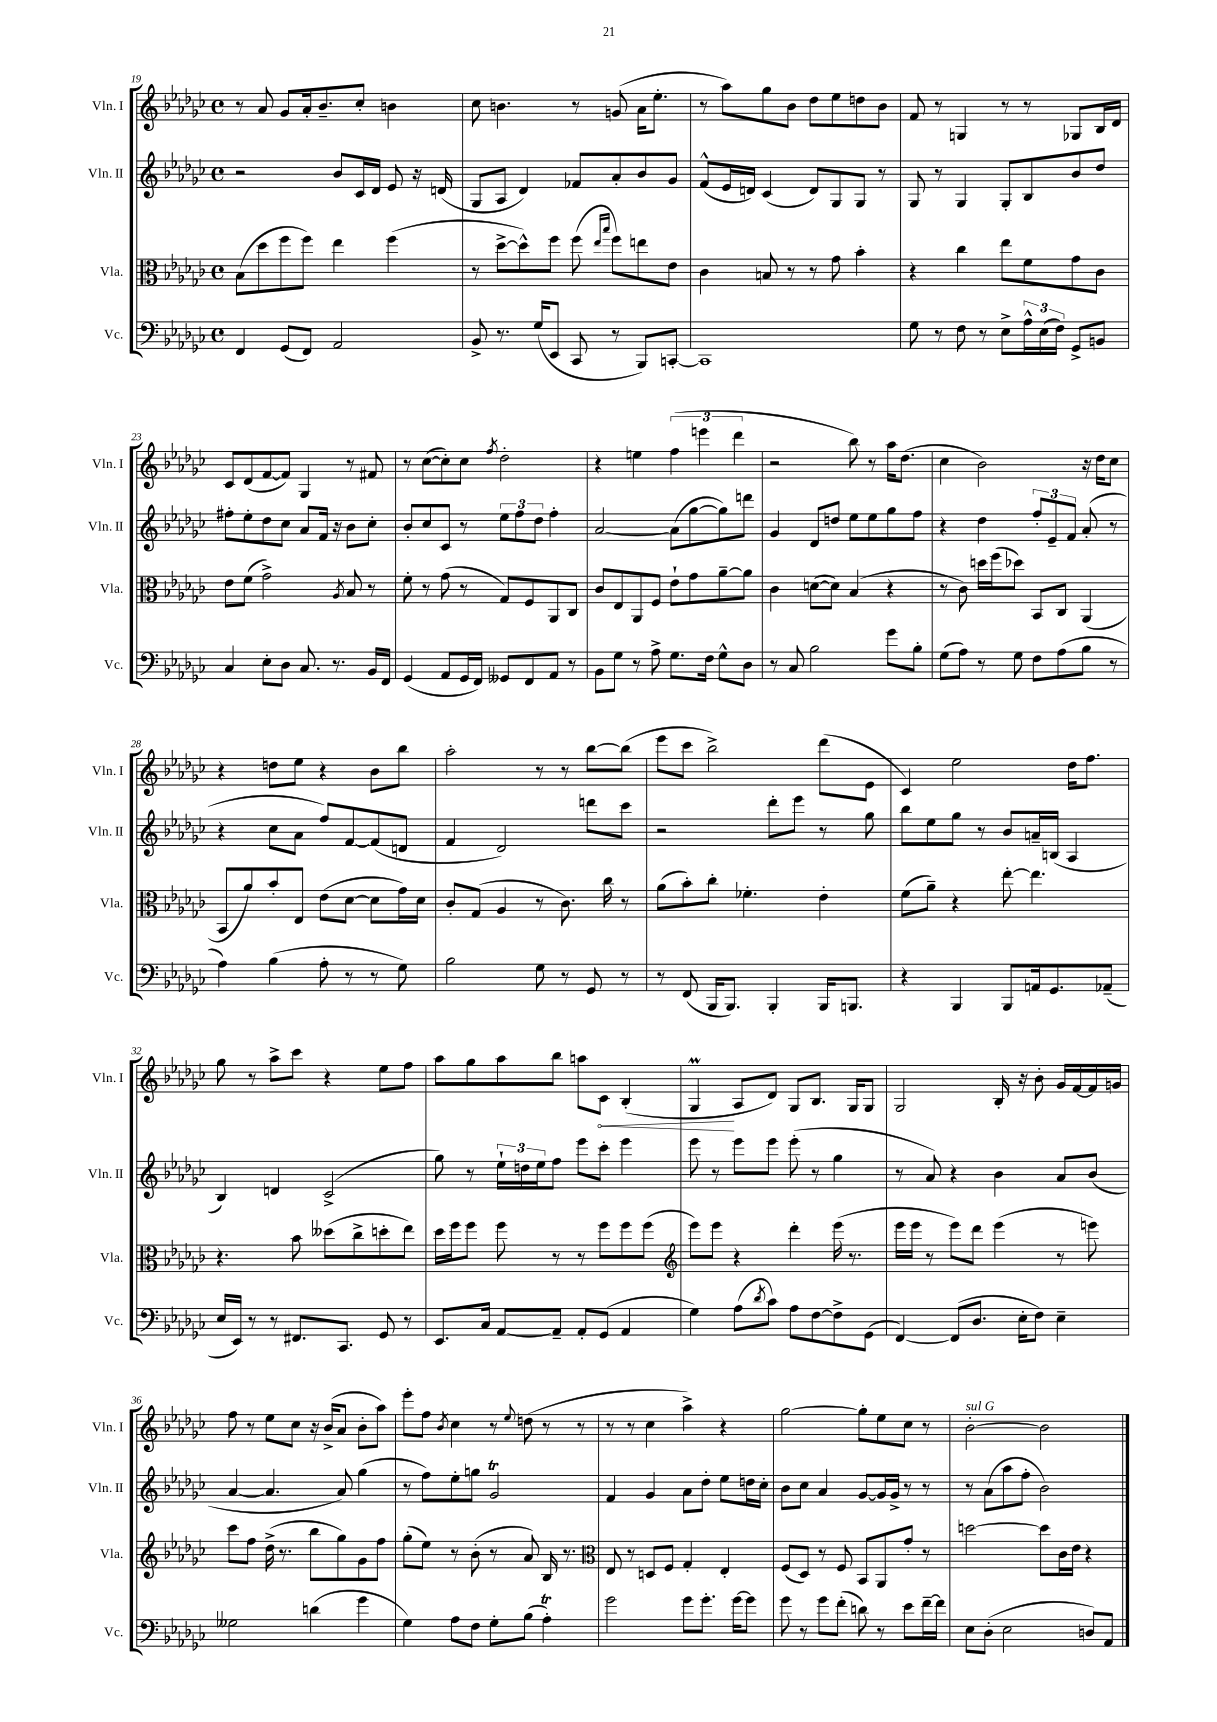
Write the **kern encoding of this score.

**kern	**kern	**kern	**kern
*staff4	*staff3	*staff2	*staff1
*clefF4	*clefC3	*clefG2	*clefG2
*k[b-e-a-d-g-c-]	*k[b-e-a-d-g-c-]	*k[b-e-a-d-g-c-]	*k[b-e-a-d-g-c-]
*M4/4	*M4/4	*M4/4	*M4/4
*met(c)	*met(c)	*met(c)	*met(c)
4FF	(8B-	2r	8r
.	8dd-	.	8a-
(8GG-	8ff	.	8g-
8FF)	8ff)	.	16a-'
.	.	.	8.b-~
2AA-	4ee-	8b-	.
.	.	16c-	8cc-'
.	.	16d-	.
.	(4ff	8e-	4b
.	.	16r	.
.	.	(16d	.
=	=	=	=
8BB-^	8r	8G-	8cc-
8.r	[8dd-^	8A-	4.b
.	8dd-^^])	4d-)	.
(16G-	.	.	.
8EE-	8ff	.	.
8CC-	(8ff	8f-	8r
.	16qqee-	.	.
.	16qqbb-	.	.
8r	8ff)	8a-'	(8g
8BBB-)	8ee	8b-	16a-
.	.	.	8.ee-'
[8CC'	8e-	8g-	.
=	=	=	=
1CC]	4c-	(8f^^	8r
.	.	16e-	8aa-)
.	.	16d)	.
.	8B	(4c-	8gg-
.	8r	.	8b-
.	8r	8d)	8dd-
.	8g-	8G-	8ee-
.	4b-'	8G-	8dd
.	.	8r	8b-
=	=	=	=
8G-	4r	8G-	8f
8r	.	8r	8r
8F	4cc-	4G-	4G
8r	.	.	.
8E-^	8ee-	8G-'	8r
24A-^^	8f	8B-	8r
(24E-	.	.	.
24F)	.	.	.
8GG-^	8g-	8b-	8G-
8BB	8c-	8dd-	16B-
.	.	.	16d-
=	=	=	=
4C-	8e-	8ff#'	8c-
.	(8f	8ee-'	(8d-
8E-'	2g-^)	8dd-	[8f
8D-	.	8cc-	8f])
8.C-	.	8a-	4G-
.	.	16f	.
8.r	.	16r	.
.	8qA-	.	.
.	8B-	8b-	8r
16BB-	8r	8cc-'	8f#
16FF	.	.	.
=	=	=	=
(4GG-	8f'	8b-'	8r
.	8r	8cc-	([8cc-
8AA-	(8g-	8c-	8cc-'])
16GG-	8r	8r	8cc-
16FF)	.	.	.
.	.	.	8qff
8GG--	8G-)	12ee-	2dd-'
.	.	12ff	.
8FF	8F	.	.
.	.	12dd-	.
8AA-	8AA-	4ff'	.
8r	8C-	.	.
=	=	=	=
8BB-	8c-	[2a-	4r
8G-	8E-	.	.
8r	8AA-	.	4ee
8A-^	8F	.	.
8.G-	8e-`	(8a-]	(6ff
.	8g-	[8gg-	.
.	.	.	6eee
16F	.	.	.
8G-^^	[8a-~	8gg-])	.
.	.	.	6ddd-
8D-	8a-]	8ddd	.
=	=	=	=
8r	4c-	4g-	2r
8C-	.	.	.
2B-	([8d	8d-	.
.	8d])	8dd	.
.	(4B-	8ee-	8bb-)
.	.	8ee-	8r
8g-	4r	8gg-	16aa-
.	.	.	(8.dd-
8B-'	.	8ff	.
=	=	=	=
(8G-	8r	4r	4cc-
8A-)	8c-)	.	.
8r	16dd	4dd-	2b-)
.	(16ff	.	.
8G-	8dd-)	.	.
8F	8BB-	12ff'	.
.	.	12e-~	.
(8A-	8C-	.	.
.	.	12f	.
8B-	(4AA-	(8a-'	16r
.	.	.	16dd-
8r	.	8r	8cc-
=	=	=	=
4A-)	8BB-	4r	4r
.	8a-)	.	.
(4B-	8b-'	8cc-	8dd
.	8E-	8a-	8ee-
8A-'	(8e-	8ff)	4r
8r	[8d-	[8f	.
8r	8d-]	(8f]	8b-
8G-)	16g-)	8d	8bb-
.	16d-	.	.
=	=	=	=
2B-	8c-'	4f	2aa-'
.	(8G-	.	.
.	4A-	2d-)	.
8G-	8r	.	8r
8r	8.c-)	.	8r
8GG-	.	8ddd	[8bb-
.	16cc-	.	.
8r	8r	8ccc-	(8bb-]
=	=	=	=
8r	(8a-	2r	8eee-
(8FF	8b-')	.	8ccc-
16BBB-	8cc-'	.	2bb-^)
8.BBB-)	.	.	.
.	4.f-'	.	.
4BBB-'	.	8ddd-'	.
.	.	8eee-	.
16BBB-	4e-'	8r	(8ddd-
8.BBB	.	.	.
.	.	8gg-	8e-
=	=	=	=
4r	(8f	8bb-	4c-)
.	8a-~)	8ee-	.
4BBB-	4r	8gg-	2ee-
.	.	8r	.
8BBB-	[8ee-'	8b-	.
16AA	4.ee-]	16a~	.
8.GG-	.	(16B	.
.	.	4A-	16dd-
.	.	.	8.ff
(8AA-~	.	.	.
=	=	=	=
16E-	4.r	4B-)	8gg-
16EE-)	.	.	.
8r	.	.	8r
8r	.	4d	8aa-^
8.FF#	8b-	.	8ccc-
.	(8dd--	(2c-^	4r
8.CC-	.	.	.
.	8cc-^	.	.
8GG-	8dd'	.	8ee-
8r	8ee-)	.	8ff
=	=	=	=
8.EE-	16dd-	8gg-)	8aa-
.	16ff	.	.
.	8ff	8r	8gg-
16C-	.	.	.
[8AA-	8ff	24ee-`	8aa-
.	.	24dd	.
.	.	24ee-	.
8AA-~]	8r	8ff	8bb-
8AA-'	8r	8eee-	8aa
(8GG-	8ff	8ccc-'	8c-
4AA-	8ff	4eee-	(4B-'
.	(8ff	.	.
=	=	=	=
*	*clefG2	*	*
4G-)	8eee-)	8eee-	4G-
.	8eee-	8r	.
(8A-	4r	8eee-	8A-
8qd-	.	.	.
8c-)	.	8eee-	8d-)
8A-	4ddd-'	(8eee-'	8G-
[8F	.	8r	8.B-
8F^]	(16eee-	4gg-	.
.	8.r	.	16G-
(8GG-	.	.	8G-
=	=	=	=
[4FF)	16eee-	8r	2G-
.	16eee-	.	.
.	8r	8a-)	.
(8FF]	8eee-)	4r	.
8.D-	8ddd-	.	.
.	(4eee-	4b-	16B-'
16E-'	.	.	16r
8F)	.	.	8b-'
4E-~	8r	8a-	16g-
.	.	.	[16f
.	8eee)	(8b-	16f]
.	.	.	16g
=	=	=	=
2G--	8ccc-	[4a-	8ff
.	8ff	.	8r
.	(16dd-^	4.a-]	8ee-
.	8.r	.	.
.	.	.	8cc-
(4d	8bb-	.	16r
.	.	.	(16b-^
.	8gg-)	8a-)	8a-
4g-	8g-	(4gg-	8b-'
.	8ff	.	8aa-)
=	=	=	=
4G-)	(8gg-'	8r	8eee-'
.	8ee-)	8ff)	8ff
.	.	.	8qb-
8A-	8r	8ee-'	4cc-
8F	(8b-'	8gg	.
8G-'	8r	2g-	8r
.	.	.	8qqee-
(8B-	8a-)	.	(8dd
4A-')	16B-	.	8r
.	8.r	.	.
.	.	.	8r
=	=	=	=
*	*clefC3	*	*
2g-	8E-	4f	8r
.	8r	.	8r
.	8D	4g-	4cc-
.	8F	.	.
8g-	4G-'	8a-	4aa-^)
8.g-'	.	8dd-'	.
.	4E-'	8ee-	4r
[16g-	.	.	.
8g-]	.	16dd	.
.	.	16cc-'	.
=	=	=	=
8g-	(8F	8b-	[2gg-
8r	8D-)	8cc-	.
8g-	8r	4a-	.
(8f'	8F	.	.
8d)	8BB-	[8g-	8gg-']
8r	8AA-	16g-]	8ee-
.	.	16g-^	.
8e-	8g-'	8r	8cc-
[16f~	8r	8r	8r
16f]	.	.	.
=	=	=	=
8E-	[2dd	8r	[2b-'
(8D-'	.	(8a-	.
2E-	.	8aa-	.
.	.	8ff'	.
.	8dd]	2b-)	2b-]
.	16c-	.	.
.	16e-	.	.
8D)	4r	.	.
8AA-	.	.	.
==	==	==	==
*-	*-	*-	*-
